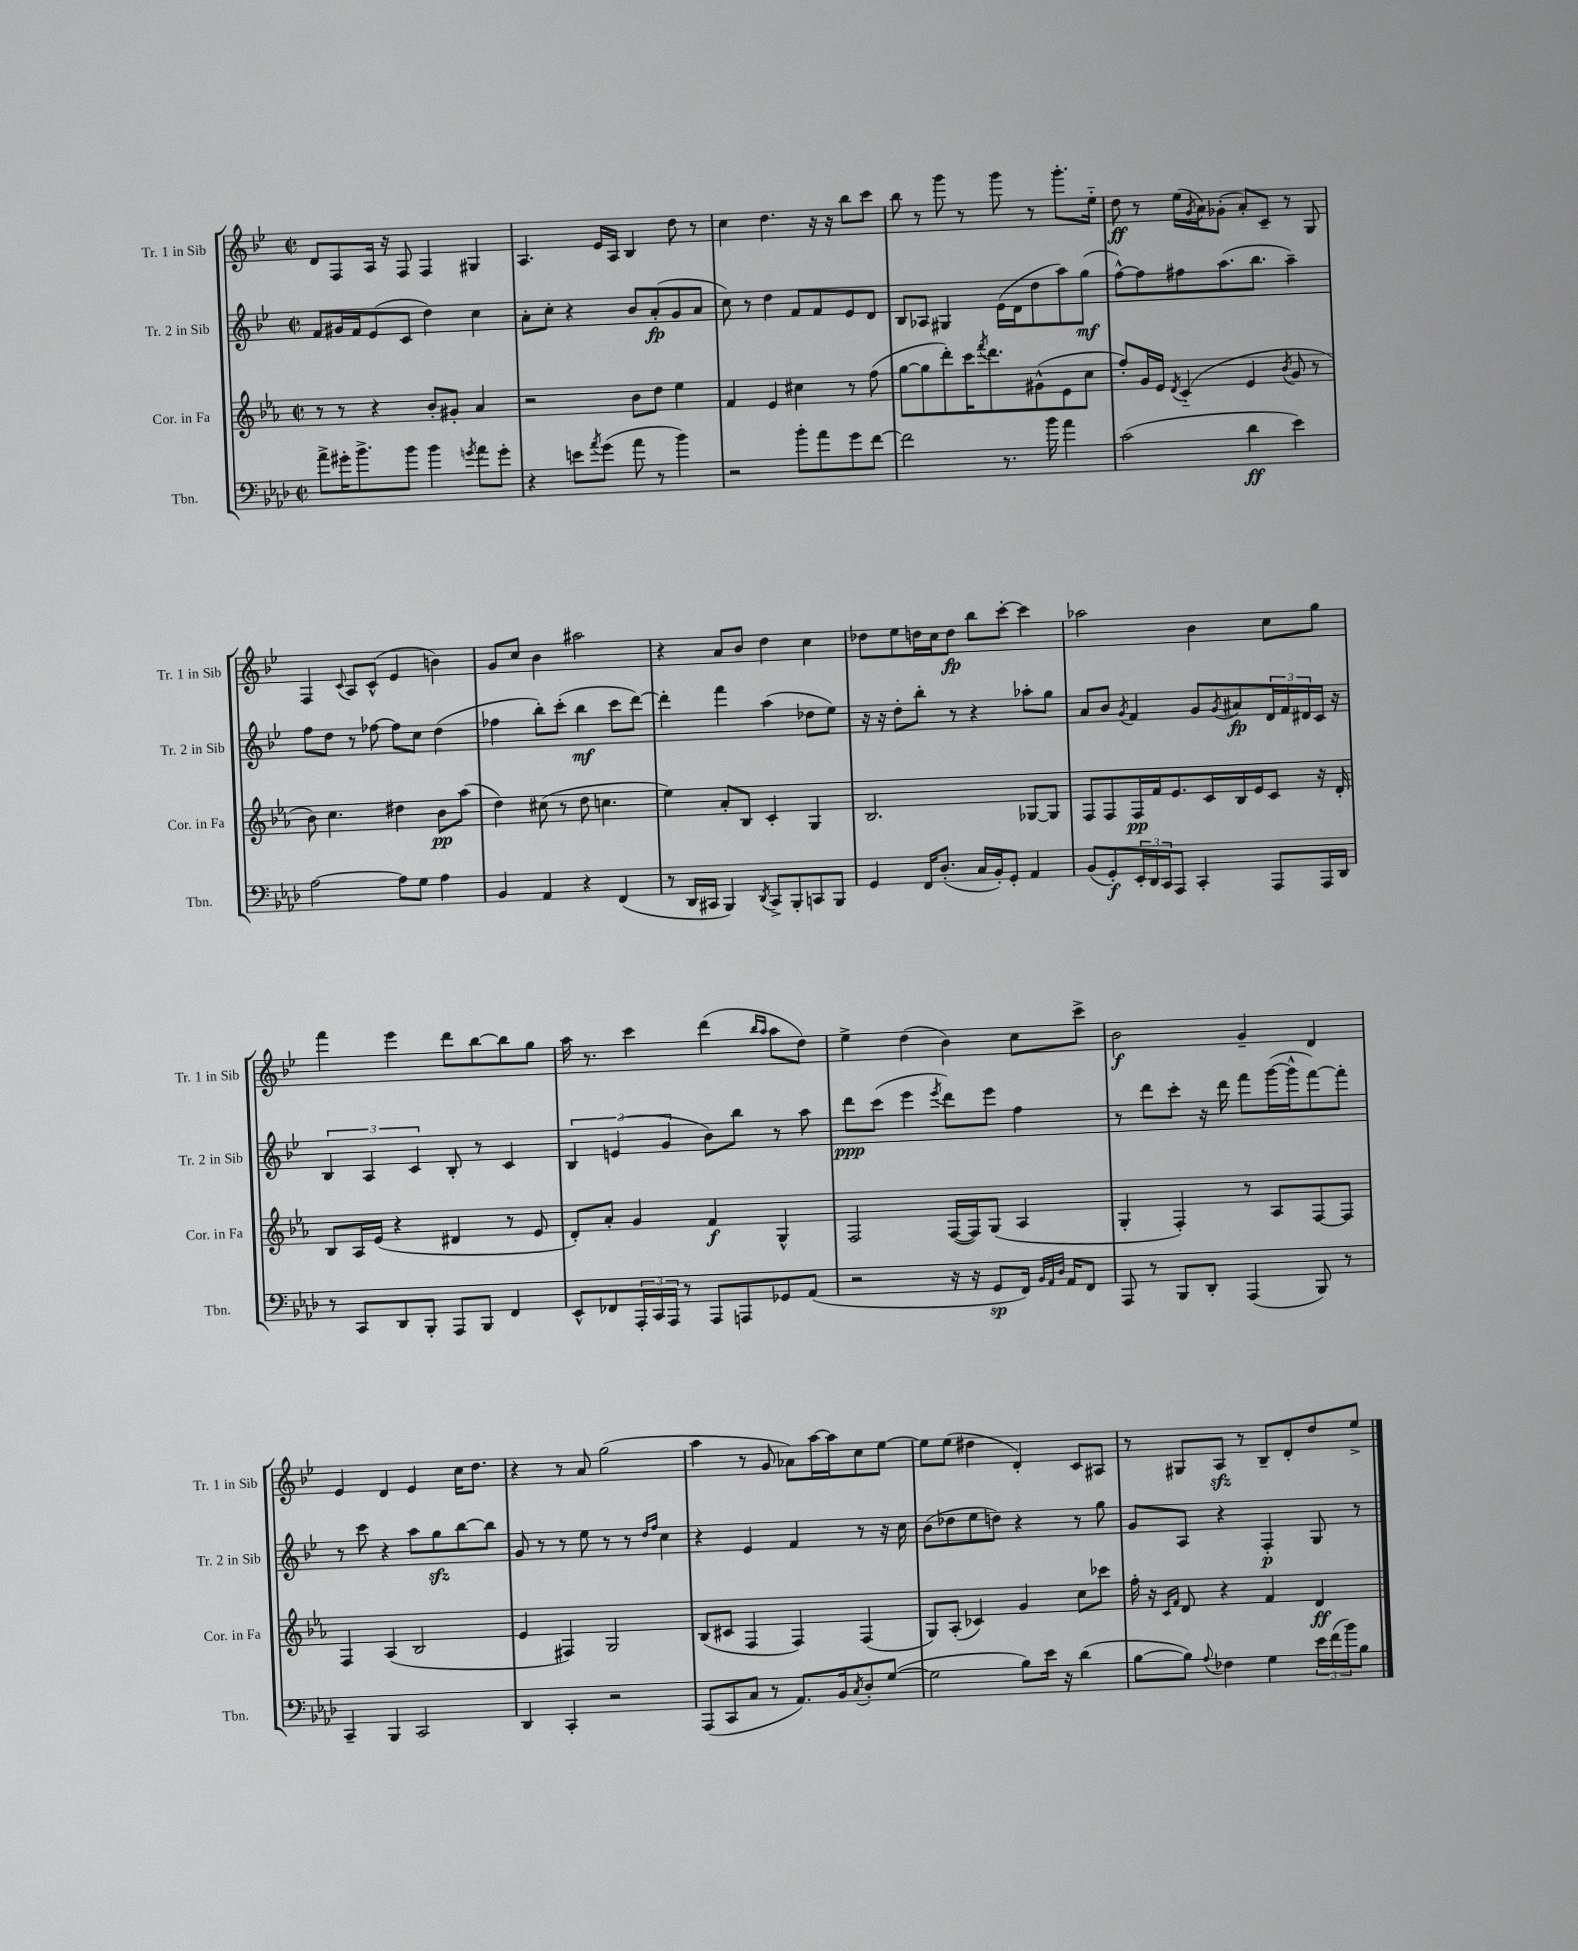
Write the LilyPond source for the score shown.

<<
\new StaffGroup <<
\new Staff = "s0" \with { instrumentName = "Tr. 1 in Sib" shortInstrumentName = "Tr. 1 in Sib" } {
    \clef treble \key bes \major \defaultTimeSignature \time 2/2
    d'8 f8 a16 r16 f8 f4 gis4 |
    a4. ees'16 a16 bes4 d''8 r8 |
    c''4 d''4. r16 r16 bes''8 c'''8 |
    bes''8 r8 g'''8 r8 g'''8 r8 g'''8.-. ees''16-_ |
    d''8\ff r8 ees''16( \acciaccatura { g'8 } a'16) ges'8-.( a'8-.) c'8-- r8 g8 |
    f4 \appoggiatura { c'8 } a8 c'8-^( ees'4 b'4) |
    g'8 c''8 bes'4 ais''2 |
    r4 a'8 bes'8 d''4 c''4 |
    des''8 ees''8 d''16 c''16 d''8\fp bes''8 c'''8~-. c'''4 |
    aes''2 bes'4 c''8 g''8 |
    f'''4 ees'''4 d'''8 bes''8~ bes''8 g''8 |
    a''16 r8. c'''4 d'''4( \grace { bes''16 a''16 } a''8 d''8) |
    ees''4-> d''4( bes'4) c''8 c'''8-> |
    bes'2\f g'4-- d'4 |
    ees'4 d'4 ees'4 c''16 d''8. |
    r4 r8 a'8 g''2( |
    a''4 r8 g'8 aes'8) a''16~ a''16 c''8 ees''8~ |
    ees''8 ees''8( dis''4 d'4-.) c'8 ais8 |
    r8 gis8 a8\sfz r8 bes8-- d'8-. d''8 ees''8-> \bar "|." |
}
\new Staff = "s1" \with { instrumentName = "Tr. 2 in Sib" shortInstrumentName = "Tr. 2 in Sib" } {
    \clef treble \key bes \major \defaultTimeSignature \time 2/2
    f'8 gis'16 f'16 ees'8( c'8 d''4) c''4 |
    a'8-. c''8-. r4 bes'8 a'8-.\fp( g'8 a'8 |
    c''8) r8 d''4 f'8 f'8 ees'8 d'8 |
    bes8 aes8 gis4 ees'16( d'16 d''8 a''8) g''8\mf( |
    f''8~-^) f''8 fis''8 a''8.( bes''8. a''4--) |
    f''8 d''8 r8 fes''8~ fes''8 c''8 d''4( |
    fes''4 bes''8-.) c'''8-.( bes''4\mf c'''8 d'''8~) |
    d'''4-. f'''4 a''4( des''8 ees''8) |
    r16 r16 d''8-. bes''8-. r8 r4 aes''8-. g''8 |
    a'8 bes'8 \acciaccatura { g'8 } f'4 g'8 \acciaccatura { g'8 } ais'8\fp \tuplet 3/2 { d'16 f'16 dis'16 } c'16 r16 |
    \tuplet 3/2 { bes4 a4 c'4 } bes8-. r8 c'4 |
    \tuplet 3/2 { bes4 e'4( g'4 } bes'8) bes''8 r8 a''8 |
    d'''8\ppp c'''8( ees'''4 \acciaccatura { ees'''8 } d'''8) ees'''8 f''4 |
    r8 d'''8 c'''8-. r16 d'''16 f'''8 g'''16~( g'''16-^ f'''8~) f'''8-. |
    r8 c'''8 r4 a''8 g''8\sfz bes''8~ bes''8 |
    g'8 r8 r8 ees''8 r8 r8 \grace { d''16 f''16 } c''4 |
    r4 ees'4 f'4 r8 r16 c''16 |
    bes'8( des''8 ees''8 d''8) r4 r8 g''8 |
    g'8 a8 r4 f4-.\p g8 r8 \bar "|." |
}
\new Staff = "s2" \with { instrumentName = "Cor. in Fa" shortInstrumentName = "Cor. in Fa" } {
    \clef treble \key ees \major \defaultTimeSignature \time 2/2
    r8 r8 r4 bes'8-. gis'8-. aes'4 |
    r2 bes'8 d''8 ees''4 |
    f'4 ees'4 cis''4 r8 f''8( |
    g''8~ g''8 d'''8-.) c'''16 \acciaccatura { f'''8 } d'''8. gis'8-^( ees'8 c''8 |
    f''8-.) g'16 ees'16 \acciaccatura { d'8 } c'4-_( ees'4 \acciaccatura { bes'8 } g'8 r8 |
    bes'8) c''4. dis''4 bes'8\pp aes''8( |
    d''4) cis''8( r8 d''8 c''4. |
    ees''4) aes'8-. bes8 c'4-. g4 |
    bes2. ges8~ ges8 |
    f8 f8 f16\pp f'16 ees'8. c'16 bes16 ees'16 c'8 r16 d'16-. |
    bes8 aes16 ees'16( r4 dis'4 r8 ees'8 |
    d'8-.) aes'8-. g'4 f'4\f g4-^ |
    f2 f16~( f16) g8( aes4 |
    g4-. f4-.) r8 aes8 f8~ f8 |
    f4 aes4( bes2 |
    ees'4 fis4) g2 |
    bes8( cis'8 f4 f4) f4( |
    g8) aes8-.( ces'4) g'4 c''8 ces'''8 |
    f''16-. r16 \grace { c'16 f'16 } d'8 r4 f'4 d'4\ff \bar "|." |
}
\new Staff = "s3" \with { instrumentName = "Tbn." shortInstrumentName = "Tbn." } {
    \clef bass \key aes \major \defaultTimeSignature \time 2/2
    aes'8-> gis'16-. bes'8.-> bes'8 bes'4 \acciaccatura { g'8 } aes'8 g'8-. |
    r4 e'8 \acciaccatura { aes'8 } g'8( aes'8 r8 bes'4) |
    r2 bes'8-. aes'8 g'8 f'8~ |
    f'2 r8. bes'16 aes'4 |
    c'2( des'4\ff ees'4) |
    aes2~ aes8 g8 aes4 |
    bes,4 aes,4 r4 f,4( |
    r8 des,16 cis,16 bes,,4) \acciaccatura { des,8 } cis,8-> bes,,8-. c,8 bes,,8 |
    g,4 f,16 des8.-.( c16 bes,16-.) g,8-. aes,4 |
    bes,8( g,8-.\f) \tuplet 3/2 { ees,16-. des,16 c,16 } aes,,8 c,4-. aes,,8 aes,,16 des,16 |
    r8 c,8 des,8 bes,,8-. aes,,8 bes,,8 f,4 |
    ees,8-^ fes,8 \tuplet 3/2 { aes,,16-. c,16 aes,,16 } r8 aes,,8 a,,8 ges,8 aes,8( |
    r2 r16 r16 g,8\sp f,16) \grace { bes,32 aes,32 des32 } aes,16 f,8 |
    aes,,8 r8 bes,,8 des,8-. aes,,4( bes,,8) r8 |
    c,4-- bes,,4 c,2 |
    des,4 c,4-. r2 |
    aes,,8( c,8 c8 r8 aes,8.) bes,16 \acciaccatura { c8 } des8-. g8~( |
    g2 bes8) ees'16 r16 des'4( |
    bes8~ bes8) \appoggiatura { aes8 } fes4 g4 \tuplet 3/2 { ees'16 f'16( bes'16) } bes8 \bar "|." |
}
>>
>>
\layout { \context { \Score \remove "Bar_number_engraver" } }
